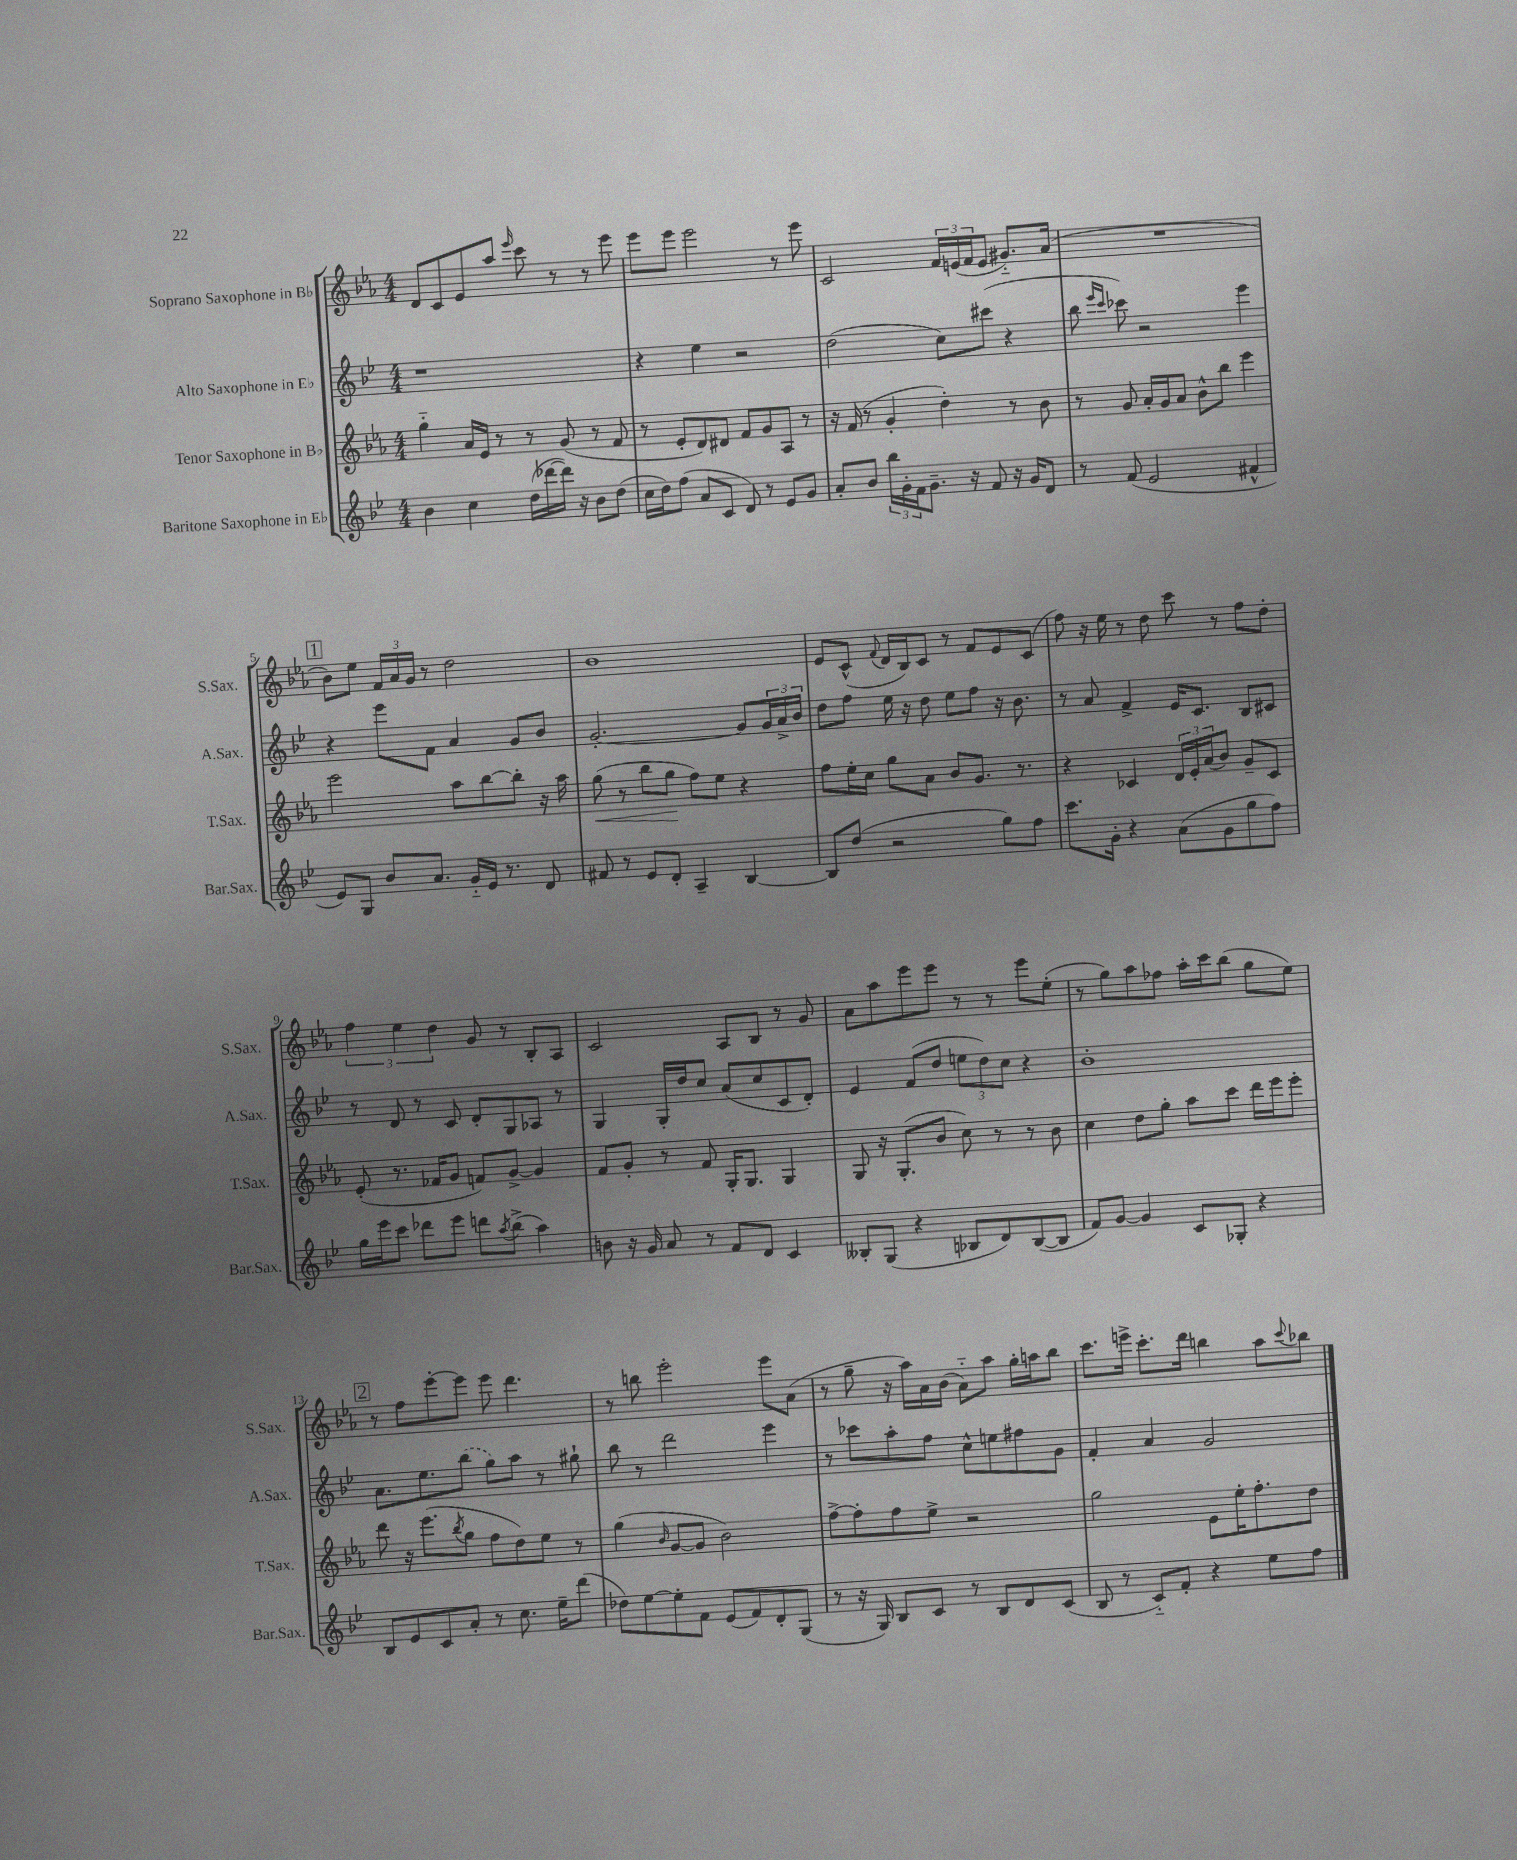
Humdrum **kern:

**kern	**kern	**kern	**kern
*staff4	*staff3	*staff2	*staff1
*clefG2	*clefG2	*clefG2	*clefG2
*k[b-e-]	*k[b-e-a-]	*k[b-e-]	*k[b-e-a-]
*M4/4	*M4/4	*M4/4	*M4/4
4b-	4gg'~	1r	8d
.	.	.	8c
4cc	16a-	.	8e-
.	16e-	.	.
.	8r	.	8aa-
.	.	.	16qqeee-
(16dd	8r	.	8ccc
[16ddd-	.	.	.
16ddd-])	(8g	.	8r
16r	.	.	.
8b-	8r	.	8r
(8dd	8f	.	8eee-
=	=	=	=
16cc	8r	4r	8eee-
16dd)	.	.	.
(8ff	8e-'	.	8eee-
8a	8d)	4ee-	2eee-
8c	8d#	.	.
8d)	8f	2r	.
8r	8g	.	.
8e-	8A-	.	8r
8g	8r	.	8eee-
=	=	=	=
8a'	16r	(2dd	2c
.	(16f	.	.
8b-	8r	.	.
24bb-	4g'	.	.
24g'	.	.	.
24f	.	.	.
8.g~	.	.	.
.	4dd')	8cc)	24f
.	.	.	(24e
16r	.	.	.
.	.	.	24f
8f	.	(8ccc#	8e
16r	8r	4r	8.g#'~)
16g	.	.	.
8d	8b-	.	.
.	.	.	(16a-
=	=	=	=
8r	8r	8bb-	1r
.	.	16qqeee-	.
.	.	16qqccc	.
(8f	8g	8ccc-)	.
2e-	16a-'	2r	.
.	16g	.	.
.	8a-	.	.
.	8b-^^	.	.
.	8bb-	.	.
4f#^^	4eee-	4eee-	.
=	=	=	=
8e-)	2eee-	4r	8b-)
8G	.	.	8ee-
8b-	.	8eee-	24f
.	.	.	24a-
.	.	.	24g
8.a	.	8f	8r
.	8aa-	4a	2dd
16g'~	.	.	.
16e-	[8bb-	.	.
8.r	.	.	.
.	8bb-']	8g	.
8d	16r	8b-	.
.	16aa-	.	.
=	=	=	=
8f#	(8gg	[2.g'	1b-
8r	8r	.	.
8e-	8bb-	.	.
8d'	8gg	.	.
4A~	8ff)	.	.
.	8ee-	.	.
[4B-	4r	8g]	.
.	.	24g	.
.	.	24a^	.
.	.	24b-	.
=	=	=	=
8B-]	8ff	8dd	8e-
(8dd	16ee-'	8ff	(8c^^
.	16cc	.	.
.	.	.	8qqf
2r	8gg	16ee-	16d
.	.	16r	16B-)
.	8a-	8dd	8c
.	8b-	8ee-	8r
.	8.g	8ff	8f
8gg)	.	16r	8e-
.	8.r	8.b-	.
8ff	.	.	(8c
=	=	=	=
8.ccc	4r	8r	8ff)
.	.	8a	16r
16g'	.	.	16ee-
4r	4c-	4f^	8r
.	.	.	8dd
(8a	24d	16e-	8ccc
.	24e-'	.	.
.	.	8.c	.
.	(24a-	.	.
8g	8b-)	.	8r
8gg	8g~	8B-	8ff
8ff)	8c-	8c#	8dd'
=	=	=	=
16gg	(8e-'	8r	6ff
16eee-	.	.	.
8ccc	8.r	8d	.
.	.	.	6ee-
8ddd-	.	8r	.
.	16f-	.	.
.	.	.	6dd
8eee-	8g	8c	.
8ddd	8f)	8d'	8g
8qaa	.	.	.
(8bb-^	[8g^	8G	8r
4aa)	4g]	8A-	8B-'
.	.	8r	8A-
=	=	=	=
8b	8f	4G	2c
16r	8g'	.	.
16g	.	.	.
8a	8r	16G'	.
.	.	16dd	.
8r	8f	8cc	.
8f	16G'	(8a	8A-
.	8.G	.	.
8d	.	8cc	8B-
4c	4G	8c	8r
.	.	8d')	8g
=	=	=	=
8B--'	8G	4e-	8a-
(8G	16r	.	8aa-
.	(8.G'	.	.
4r	.	(8f	8eee-
.	8b-	8dd	8eee-
8B-	8cc)	12ee	8r
.	.	12dd)	.
8d)	8r	.	8r
.	.	12cc	.
([8B-	8r	4r	8eee-
8B-]	8b-	.	(8ee-'
=	=	=	=
8f)	4cc	1b-'	8r
[8g	.	.	8gg)
4g]	8dd	.	8aa-
.	8gg'	.	8ff-
8c	8aa-	.	16aa-'
.	.	.	16ccc
8G-'	8ccc	.	(8bb-
4r	16ddd	.	8gg
.	16eee-	.	.
.	8eee-'	.	8ee-)
=	=	=	=
8B-	8ddd	8.a	8r
8e-	16r	.	8ff
.	(8.eee-	8.ee-	.
8c	.	.	[8eee-'
.	8qbb-	.	.
8a'	8gg	(8bb-	8eee-]
8r	8ff	8gg)	8eee-
8.cc	8dd)	8aa	4.ddd
.	8ee-	8r	.
16ee-~	.	.	.
(8ddd	8r	8gg#`	.
=	=	=	=
8dd-)	(4gg	8bb-	8r
[8ee-	.	8r	8bb
.	16qqb-	.	.
8ee-']	[8g	2ddd	2eee-'
8f	8g]	.	.
(8e-	2b-)	.	.
8f)	.	.	.
8d'	.	4eee-	8eee-
(8G	.	.	(8a-
=	=	=	=
8r	[8ff^	8r	8r
16r	8ff']	8ccc-	8gg~
16G)	.	.	.
8B-	8ff	8aa'	16r
.	.	.	16aa-)
8c	8ee-^	8ff	16a-
.	.	.	(16b-
8r	2r	8cc^^	8a-'~)
8B-	.	8ee	8aa-
8d	.	8ff#	16gg'
.	.	.	16aa
(8c	.	8g	8bb-
=	=	=	=
8B-	2gg	4f'	8.ccc
8r	.	.	.
.	.	.	16eee^
8c'~)	.	4a	8.ccc'
8f'	.	.	.
.	.	.	16ddd
4r	8e-	2g	4bb
.	16ee-'	.	.
.	8.ff'	.	.
8ee-	.	.	8aa-
.	.	.	8qqccc
8ff	8dd	.	8bb-
==	==	==	==
*-	*-	*-	*-
